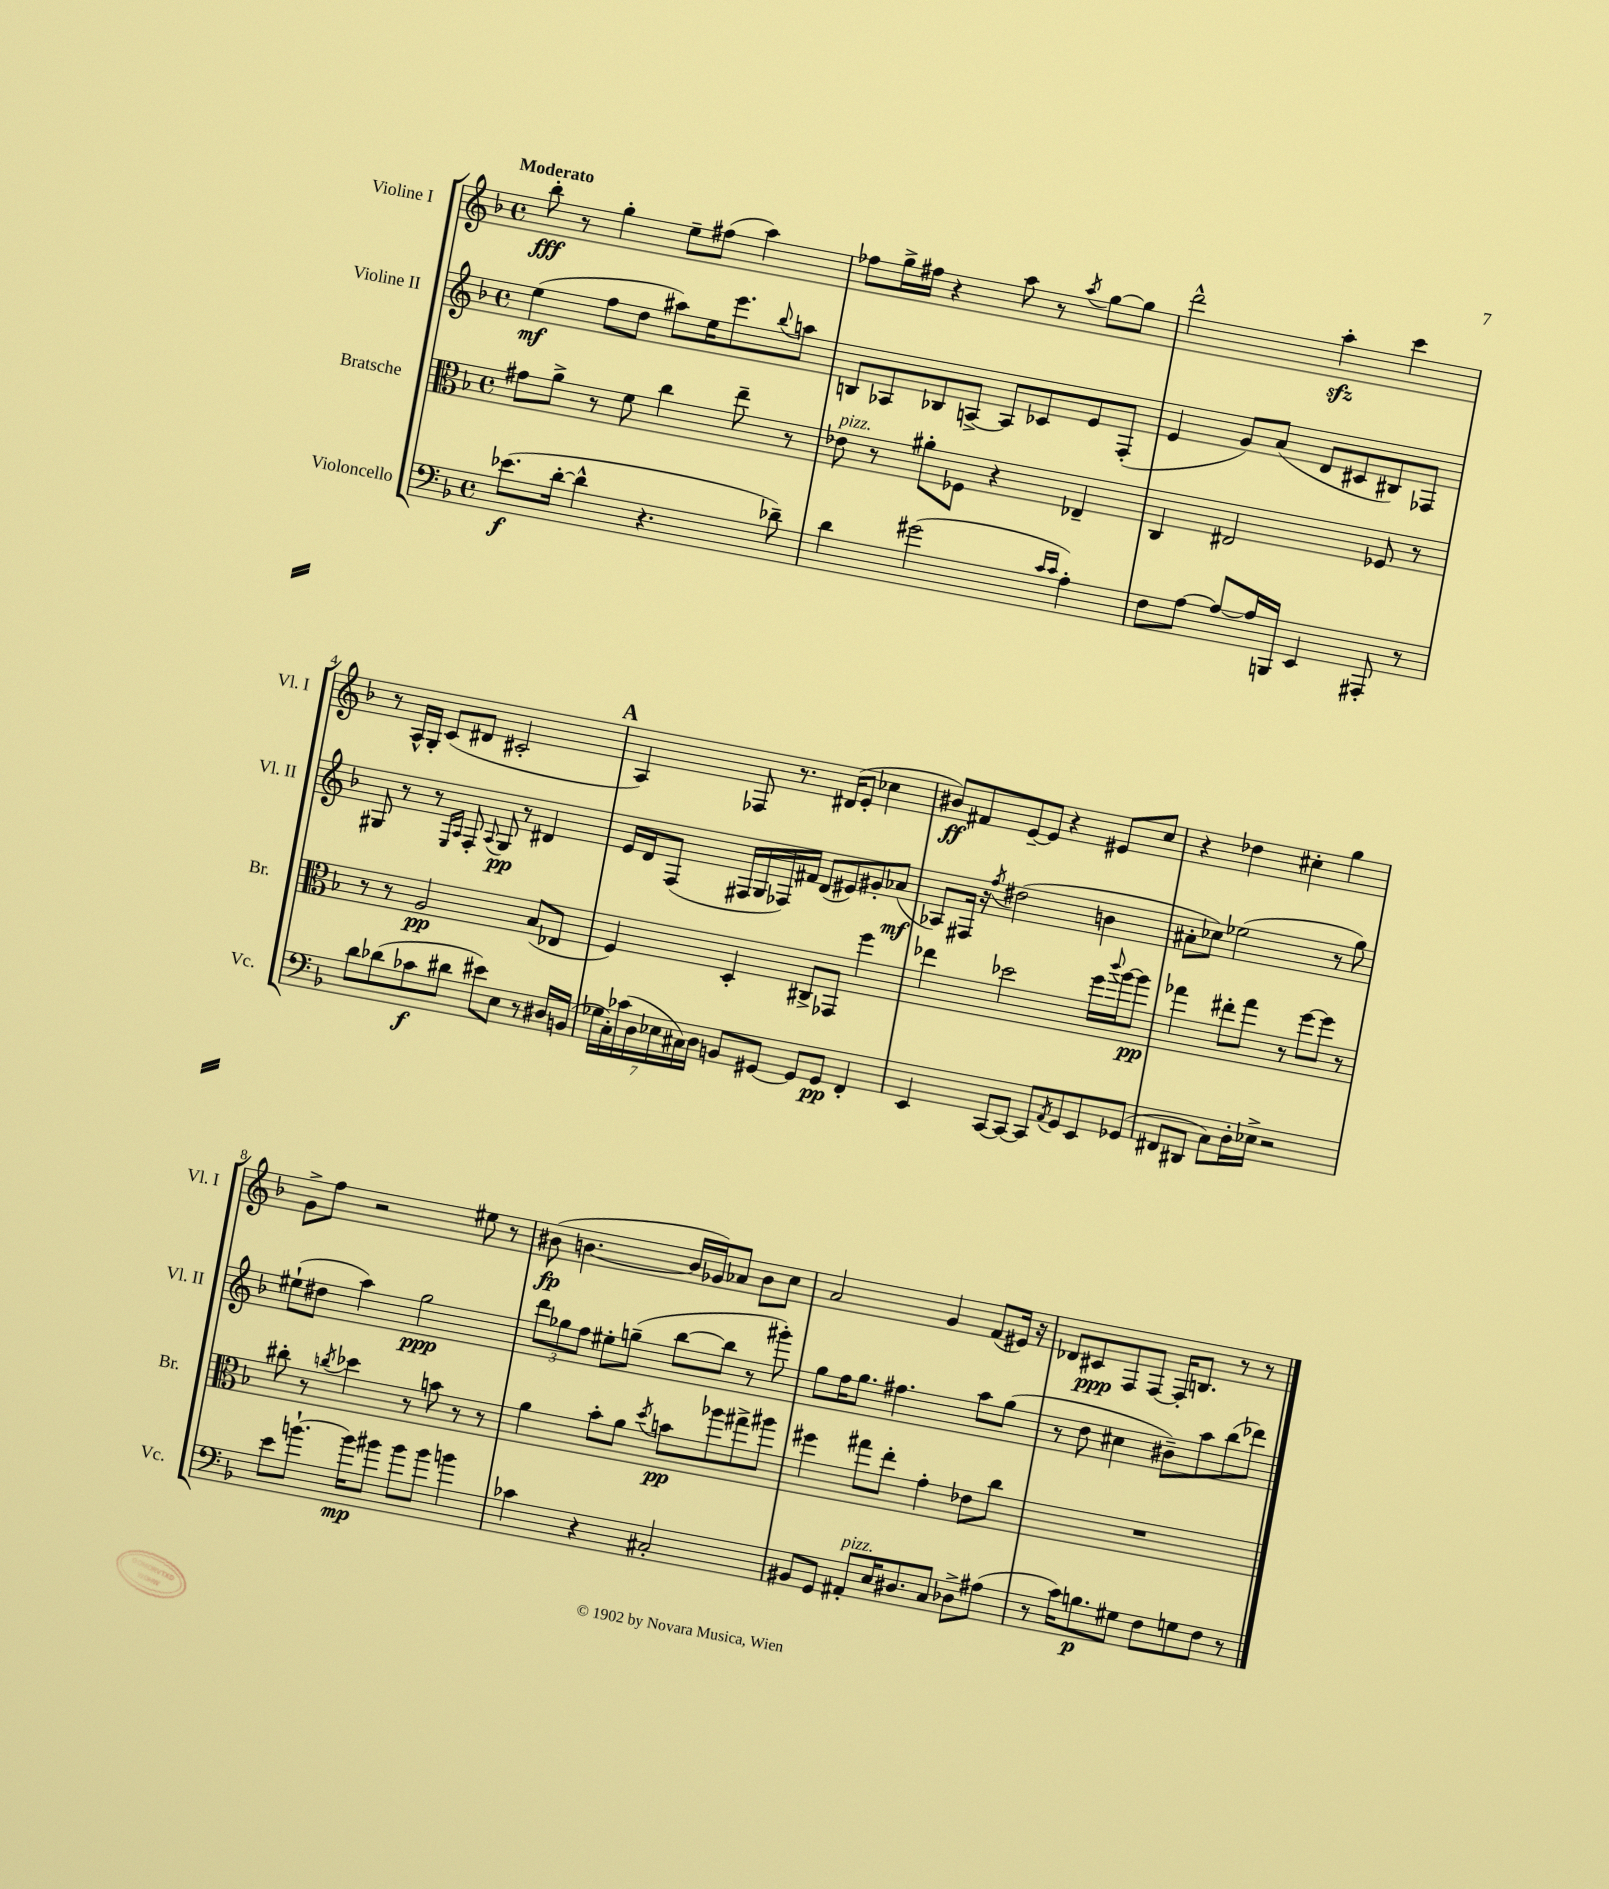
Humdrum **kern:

**kern	**dynam	**kern	**dynam	**kern	**dynam	**kern	**dynam
*part4	*part4	*part3	*part3	*part2	*part2	*part1	*part1
*staff4	*staff4	*staff3	*staff3	*staff2	*staff2	*staff1	*staff1
*I"Violoncello	*	*I"Bratsche	*	*I"Violine II	*	*I"Violine I	*
*I'Vc.	*	*I'Br.	*	*I'Vl. II	*	*I'Vl. I	*
*clefF4	*	*clefC3	*	*clefG2	*	*clefG2	*
*k[b-]	*	*k[b-]	*	*k[b-]	*	*k[b-]	*
*M4/4	*	*M4/4	*	*M4/4	*	*M4/4	*
*met(c)	*	*met(c)	*	*met(c)	*	*met(c)	*
=1	=1	=1	=1	=1	=1	=1	=1
!	!	!	!	!	!	!LO:TX:a:B:t=Moderato	!
(8.e-X\L	f	8g#X\L	.	(4ee\	mf	8bb-'\	fff
.	.	8a^\J	.	.	.	8r	.
[16d'\Jk	.	.	.	.	.	.	.
4d^^\]	.	8r	.	8ff\L	.	4gg'\	.
.	.	8f\	.	8dd\J	.	.	.
4.r	.	4cc\	.	8aa#X\L)	.	8ee~\L	.
.	.	.	.	16ee\K	.	(8ff#X\J	.
.	.	.	.	8.eee\	.	.	.
.	.	8ee~\	.	.	.	4aa\)	.
.	.	.	.	8qqbb-/	.	.	.
8d-X~\)	.	8r	.	8aan\J	.	.	.
=2	=2	=2	=2	=2	=2	=2	=2
!	!	!LO:TX:a:i:t=pizz.	!	!	!	!	!
4d\	.	8e-X\	.	8Bn/L	.	8ff-X\L	.
.	.	8r	.	8A-X/	.	16gg^\L	.
.	.	.	.	.	.	16ff#X\JJ	.
(2g#X\	.	8a#X'\L	.	8B-X/	.	4r	.
.	.	8F-X\J	.	[8An^/J	.	.	.
.	.	4r	.	8A/L]	.	8aa\	.
.	.	.	.	8c-X/	.	8r	.
16qqc/LL	.	.	.	.	.	.	.
16qqc/JJ	.	.	.	.	.	8qaa/	.
4A'\)	.	4E-X~/	.	8e/	.	[8gg\L	.
.	.	.	.	(8F'/J	.	8gg\J]	.
=3	=3	=3	=3	=3	=3	=3	=3
8F\L	.	4C/	.	4e/	.	2ddd^^\	.
[8A\J	.	.	.	.	.	.	.
8A/L_	.	2E#X/	.	8g/L)	.	.	.
16A/L]	.	.	.	(8a/J	.	.	.
16BBBn/JJ	.	.	.	.	.	.	.
4EE/	.	.	.	8d/L	.	4aazz'\	.
.	.	.	.	8c#X/	.	.	.
8AAA#X'/	.	8F-X/	.	8B#X/)	.	4ccc\	.
8r	.	8r	.	8F-X/J	.	.	.
!!LO:LB:g=z
=4	=4	=4	=4	=4	=4	=4	=4
8d\L	.	8r	.	8G#X/	.	8r	.
(8d-X\	.	8r	.	8r	.	16A^^/LL	.
.	.	.	.	.	.	16G'/JJ	.
8c-X\	f	2A/	pp	8r	.	(8c/L	.
.	.	.	.	16qqE/LL	.	.	.
.	.	.	.	16qqA/JJ	.	.	.
8d#X\J	.	.	.	8F'/	.	8d#X/J	.
.	.	.	.	8qqA/	.	.	.
8e#X\L)	.	.	.	8G#/	pp	2c#X'/	.
8E\J	.	.	.	8r	.	.	.
8r	.	(8B-/L	.	4d#X/	.	.	.
16D#X/LL	.	8E-X/J	.	.	.	.	.
(16BBn/JJ	.	.	.	.	.	.	.
!!LO:REH:place=s1:t=A
=5	=5	=5	=5	=5	=5	=5	=5
28G-X\LL	.	4F/)	.	16e/LL	.	4A/)	.
28C'\)	.	.	.	.	.	.	.
.	.	.	.	16d/J	.	.	.
(28c-X\	.	.	.	.	.	.	.
28D\	.	.	.	.	.	.	.
.	.	.	.	(8F/J	.	.	.
28E-X\	.	.	.	.	.	.	.
28C#X\)	.	.	.	.	.	.	.
28D\JJ	.	.	.	.	.	.	.
8BBn/L	.	4D'/	.	16F#X/LL	.	8F-X/	.
.	.	.	.	16G/	.	.	.
[8GG#X/J	.	.	.	16F-X/)	.	8.r	.
.	.	.	.	16f#X/JJ	.	.	.
8GG#/L]	.	8C#X^/L	.	(8d/L	.	.	.
.	.	.	.	.	.	(16d#X/KL	.
8GG#/J	pp	8GG-X/J	.	8e#X/)	.	8e'/J	.
4FF'/	.	4ff\	.	8g#X'/	.	4cc-X\	.
.	.	.	.	(8a-X/J	mf	.	.
=6	=6	=6	=6	=6	=6	=6	=6
4EE/	.	4ee-X\	.	8A-X/L)	.	8b#X/L)	ff
.	.	.	.	16F#X/Jk	.	8f#X/	.
.	.	.	.	16r	.	.	.
.	.	.	.	8qff/	.	.	.
[8CC/L	.	2dd-X\	.	(2dd#X\	.	[8e~/	.
8CC/J_	.	.	.	.	.	8e/J]	.
8CC/L]	.	.	.	.	.	4r	.
8qAA/	.	.	.	.	.	.	.
8GG/	.	.	.	.	.	.	.
8EE/	.	16ff\LL	.	4bn\	.	8e#X/L	.
.	.	8qqccc/	.	.	.	.	.
.	.	[16aa\J	.	.	.	.	.
(8GG-X/J	.	8aa\J]	pp	.	.	8cc/J	.
=7	=7	=7	=7	=7	=7	=7	=7
8FF#X/L	.	4gg-X\	.	8a#X'\L	.	4r	.
8DD#X/J	.	.	.	8cc-X\J)	.	.	.
8C\L)	.	8ee#X'\L	.	(2ee-X\	.	4dd-X\	.
16D'\L	.	8gg-\J	.	.	.	.	.
16E-X^\JJ	.	.	.	.	.	.	.
2r	.	8r	.	.	.	4cc#X'\	.
.	.	[8ff\L	.	.	.	.	.
.	.	8ff\J]	.	8r	.	4gg\	.
.	.	8r	.	8gg\)	.	.	.
!!LO:LB:g=z
=8	=8	=8	=8	=8	=8	=8	=8
8e\L	.	8cc#X'\	.	(8ee#X`\L	.	8g^\L	.
[8.bn`\J	.	8r	.	8dd#X\J	.	8ff\J	.
.	.	8qccn/	.	.	.	.	.
.	.	4dd-X\	.	4aa\)	.	2r	.
16b\KL]	mp	.	.	.	.	.	.
8b#X\J	.	.	.	.	.	.	.
8b#\L	.	8r	.	2gg\	ppp	.	.
8b#\J	.	8bn\	.	.	.	.	.
4bn\	.	8r	.	.	.	8ee#X\	.
.	.	8r	.	.	.	8r	.
=9	=9	=9	=9	=9	=9	=9	=9
4c-X\	.	4a\	.	12ddd\L	.	(8b#X\	fp
.	.	.	.	12gg-X\	.	.	.
.	.	.	.	.	.	[4.bn\	.
.	.	.	.	12ff\J	.	.	.
4r	.	8b-'\L	.	8ee#X'\L	.	.	.
.	.	8a\J	.	(8ggn~\J	.	.	.
.	.	8qdd/	.	.	.	.	.
2C#X'/	.	8bn\L	pp	[8bb-\L	.	16b/LL]	.
.	.	.	.	.	.	16g-X/J)	.
.	.	8aa-X\	.	8bb-\J]	.	8a-X/J	.
.	.	8gg#X^\	.	8r	.	8b\L	.
.	.	8aa#X\J	.	8ggg#X'\)	.	8cc\J	.
=10	=10	=10	=10	=10	=10	=10	=10
8BB#X/L	.	4ff#X\	.	8gg\L	.	2a/	.
8GG/J	.	.	.	16ff\K	.	.	.
.	.	.	.	8.gg\J	.	.	.
!LO:TX:a:i:t=pizz.	!	!	!	!	!	!	!
8AA#X'/L	.	8gg#X\L	.	.	.	.	.
16E/K	.	8ee'\J	.	4.ff#X\	.	.	.
8.D#X/	.	.	.	.	.	.	.
.	.	4g'\	.	.	.	4g/	.
8C/J	.	.	.	.	.	.	.
8D-X^\L	.	8e-X\L	.	8aa\L	.	(8f/L	.
(8A#X\J	.	8cc\J	.	(8gg\J	.	16e#X/Jk)	.
.	.	.	.	.	.	16r	.
=11	=11	=11	=11	=11	=11	=11	=11
8r	.	1r	.	8r	.	8d-X/L	.
16c\KL)	.	.	.	8dd\	.	8c#X/	ppp
8.Bn\	p	.	.	.	.	.	.
.	.	.	.	4cc#X\	.	8F/	.
8G#X\J	.	.	.	.	.	[8F/J	.
8F\L	.	.	.	8b#X~\L)	.	16F'/KL]	.
.	.	.	.	.	.	8.Bn/J	.
8Gn\	.	.	.	8aa\	.	.	.
8F\J	.	.	.	(8bb-\	.	8r	.
8r	.	.	.	8ddd-X\J)	.	8r	.
==	==	==	==	==	==	==	==
*-	*-	*-	*-	*-	*-	*-	*-
